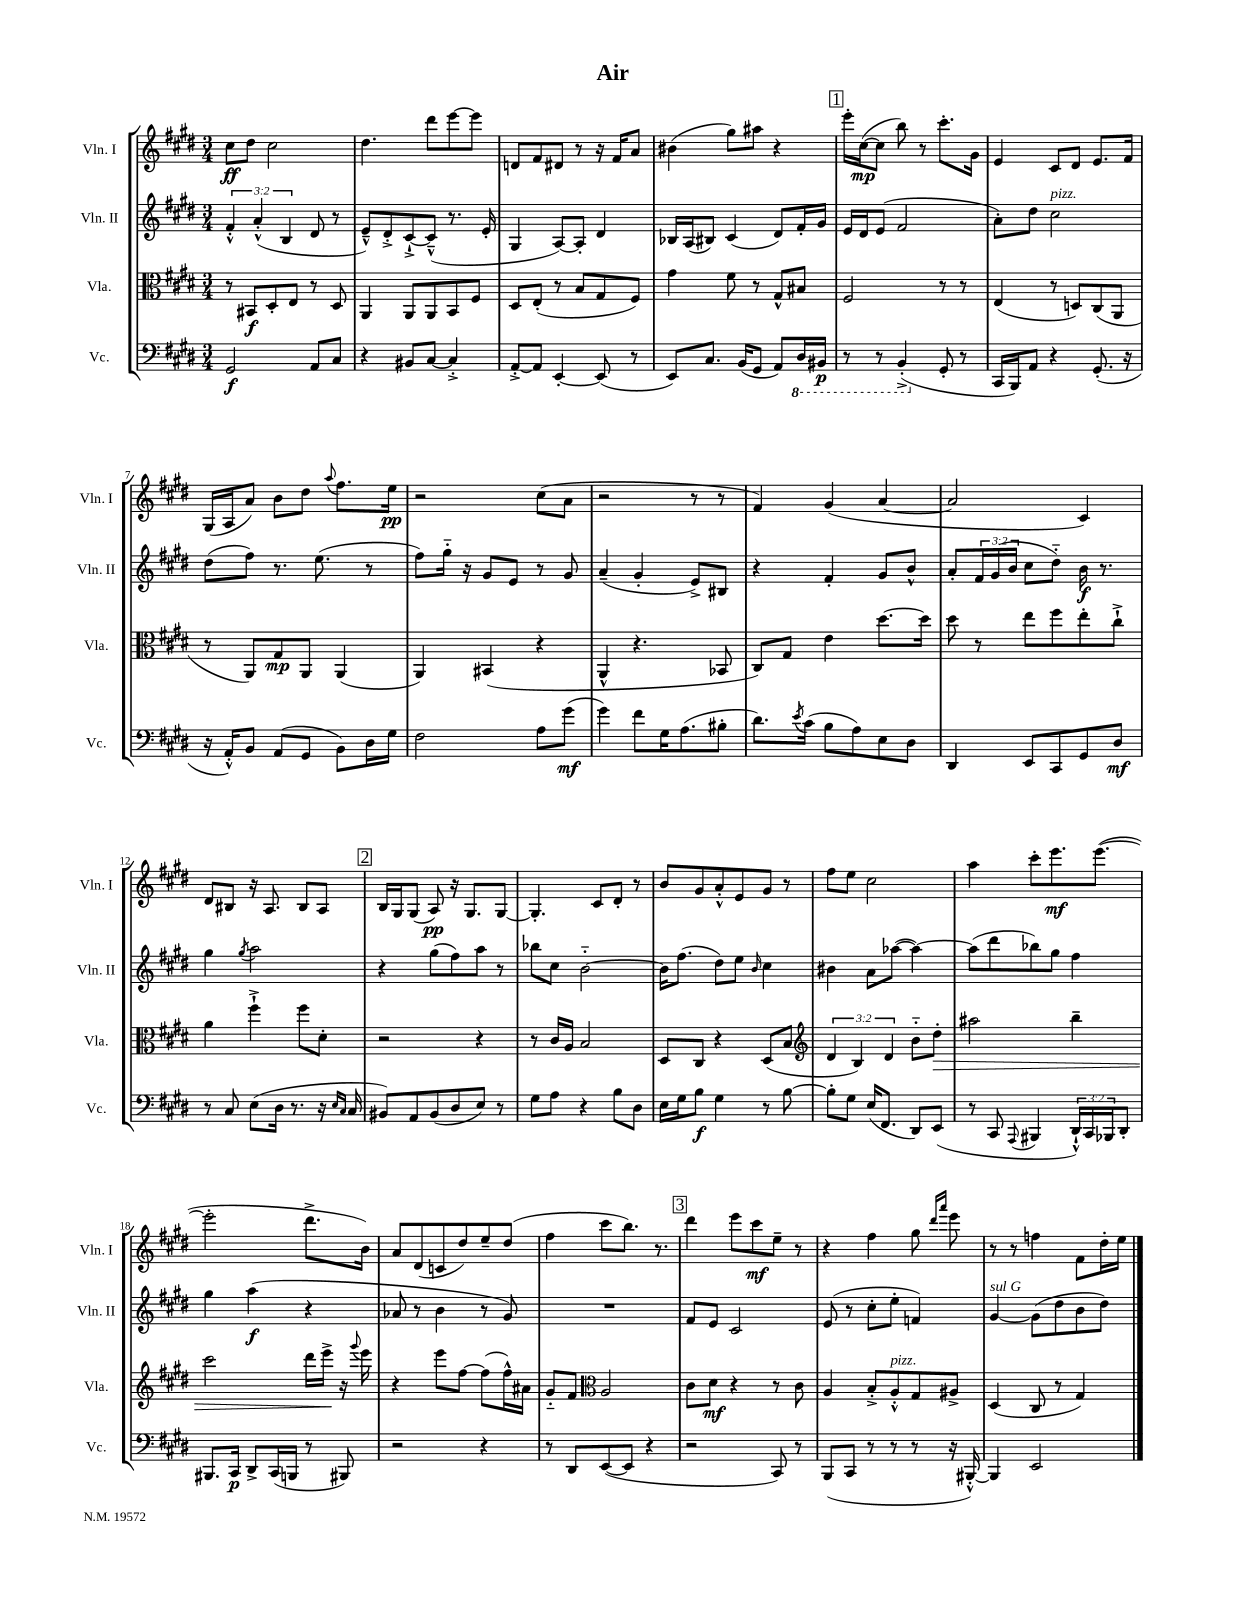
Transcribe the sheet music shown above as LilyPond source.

\header { title = "Air" }
<<
\new StaffGroup <<
\new Staff = "s0" \with { instrumentName = "Vln. I" shortInstrumentName = "Vln. I" } {
    \clef treble \key e \major \numericTimeSignature \time 3/4
    cis''8\ff dis''8 cis''2 |
    dis''4. dis'''8 e'''8~ e'''8 |
    d'8 fis'8 dis'8 r8 r16 fis'16 a'8 |
    bis'4( gis''8) ais''8 r4 |
    \mark \markup { \box "1" } e'''16-. cis''16~\mp( cis''8 b''8) r8 cis'''8.-. gis'16 |
    e'4 cis'8 dis'8 e'8. fis'16 |
    gis16( a16 a'8) b'8 dis''8 \appoggiatura { a''8 } fis''8. e''16\pp |
    r2 cis''8( a'8 |
    r2 r8 r8 |
    fis'4) gis'4( a'4~ |
    a'2 cis'4) |
    dis'8 bis8 r16 a8. bis8 a8 |
    \mark \markup { \box "2" } b16 gis16 gis8( a8\pp) r16 gis8. gis8~ |
    gis4.-. cis'8 dis'8-. r8 |
    b'8 gis'8 a'8-.-^ e'8 gis'8 r8 |
    fis''8 e''8 cis''2 |
    a''4 cis'''8-. e'''8.\mf e'''8.~( |
    e'''2-. dis'''8.-> b'16) |
    a'8 dis'8( c'8 dis''8) e''8-- dis''8( |
    fis''4 cis'''8 b''8.) r8. |
    \mark \markup { \box "3" } dis'''4 e'''8 cis'''8\mf e''8-- r8 |
    r4 fis''4 gis''8 \grace { dis'''16 a'''16 } e'''8 |
    r8 r8 f''4 fis'8 dis''16-. e''16 \bar "|." |
}
\new Staff = "s1" \with { instrumentName = "Vln. II" shortInstrumentName = "Vln. II" } {
    \clef treble \key e \major \numericTimeSignature \time 3/4 \override Staff.TupletNumber.text = #tuplet-number::calc-fraction-text
    \tuplet 3/2 { fis'4-.-^ a'4-.-^( b4 } dis'8 r8 |
    e'8---^) dis'8-.-> cis'8~-!-> cis'8---^( r8. e'16-. |
    gis4 a8~) a8-. dis'4 |
    bes16 a16( bis8) cis'4( dis'8) fis'16-. gis'16 |
    \mark \markup { \box "1" } e'16 dis'16 e'8( fis'2 |
    a'8-.) dis''8 cis''2^\markup { \italic "pizz." } |
    dis''8( fis''8) r8. e''8.( r8 |
    fis''8) gis''16-_ r16 gis'8 e'8 r8 gis'8 |
    a'4--( gis'4-. e'8->) bis8 |
    r4 fis'4-. gis'8 b'8-^ |
    a'8-. \tuplet 3/2 { fis'16 gis'16( b'16 } cis''8 dis''8-_) b'16\f r8. |
    gis''4 \acciaccatura { gis''8 } a''2 |
    \mark \markup { \box "2" } r4 gis''8( fis''8) a''8 r8 |
    bes''8 cis''8 b'2~-_ |
    b'16 fis''8.( dis''8) e''8 \grace { b'16 } cis''4 |
    bis'4 a'8 aes''8~( aes''4~) |
    aes''8( dis'''8 bes''8) gis''8 fis''4 |
    gis''4 a''4\f( r4 |
    aes'8 r8 b'4 r8 gis'8) |
    R2. |
    \mark \markup { \box "3" } fis'8 e'8 cis'2 |
    e'8( r8 cis''8-. e''8-. f'4) |
    gis'4~^\markup { \italic "sul G" } gis'8( dis''8 b'8 dis''8) \bar "|." |
}
\new Staff = "s2" \with { instrumentName = "Vla." shortInstrumentName = "Vla." } {
    \clef alto \key e \major \numericTimeSignature \time 3/4 \override Staff.TupletNumber.text = #tuplet-number::calc-fraction-text
    r8 bis,8\f dis8-. e8 r8 dis8 |
    a,4 a,8 a,8 b,8 fis8 |
    dis8 e8-.( r8 b8 gis8 fis8) |
    gis'4 fis'8 r8 gis8-^ bis8 |
    \mark \markup { \box "1" } fis2 r8 r8 |
    e4( r8 d8) cis8( a,8 |
    r8 a,8) gis8\mp a,8 a,4( |
    a,4) bis,4( r4 |
    a,4-^ r4. bes,8 |
    cis8) gis8 e'4 dis''8.~ dis''16 |
    dis''8 r8 e''8 fis''8 e''8-. cis''8-!-> |
    a'4 fis''4-!-> fis''8 dis'8-. |
    \mark \markup { \box "2" } r2 r4 |
    r8 cis'16 a16 b2 |
    dis8 cis8 r4 dis8( b8 |
    \clef treble \tuplet 3/2 { dis'4 b4) dis'4 } b'8-_ dis''8-.\> |
    ais''2 b''4-- |
    cis'''2 dis'''16 e'''16->\! r16 \appoggiatura { gis'''8 } e'''16 |
    r4 e'''8 fis''8~ fis''8( fis''16-^) ais'16 |
    gis'8-_ fis'8 \clef alto a2 |
    \mark \markup { \box "3" } cis'8 dis'8\mf r4 r8 cis'8 |
    a4 b8-.-> a8-.-^^\markup { \italic "pizz." } gis8 ais8-> |
    dis4( cis8 r8 gis4) \bar "|." |
}
\new Staff = "s3" \with { instrumentName = "Vc." shortInstrumentName = "Vc." } {
    \clef bass \key e \major \numericTimeSignature \time 3/4 \override Staff.TupletNumber.text = #tuplet-number::calc-fraction-text
    gis,2\f a,8 cis8 |
    r4 bis,8 cis8~ cis4-.-> |
    a,8~-.-> a,8 e,4~-. e,8( r8 |
    e,8) cis8. b,16( gis,8 a,8) \ottava #-1 dis,16 bis,,16\p |
    \mark \markup { \box "1" } r8 r8 b,,4-.->( \ottava #0 gis,8-. r8 |
    cis,16 b,,16) a,8 r4 gis,8.-.( r16 |
    r16 a,16-.-^) b,8 a,8( gis,8 b,8) dis16 gis16 |
    fis2 a8 gis'8\mf( |
    gis'4) fis'8 gis16 a8.( bis8-. |
    dis'8.) \acciaccatura { e'8 } cis'16( b8 a8) e8 dis8 |
    dis,4 e,8 cis,8 gis,8 dis8\mf |
    r8 cis8 e8( dis16 r8. r16 \grace { e16 cis16 } cis16 |
    \mark \markup { \box "2" } bis,8) a,8 bis,8( dis8 e8) r8 |
    gis8 a8 r4 b8 dis8 |
    e16 gis16 b8\f gis4 r8 b8~ |
    b8-. gis8 e16( fis,8. dis,8) e,8( |
    r8 cis,8 \appoggiatura { a,,8 } bis,,4 \tuplet 3/2 { dis,16-!-^) cis,16 bes,,16 } dis,8-. |
    bis,,8. cis,16\p dis,8-> cis,16( b,,16 r8 bis,,8) |
    r2 r4 |
    r8 dis,8 e,8~( e,8 r4 |
    \mark \markup { \box "3" } r2 cis,8) r8 |
    b,,8( cis,8 r8 r8 r8 r16 bis,,16~-.-^) |
    bis,,4 e,2 \bar "|." |
}
>>
>>
